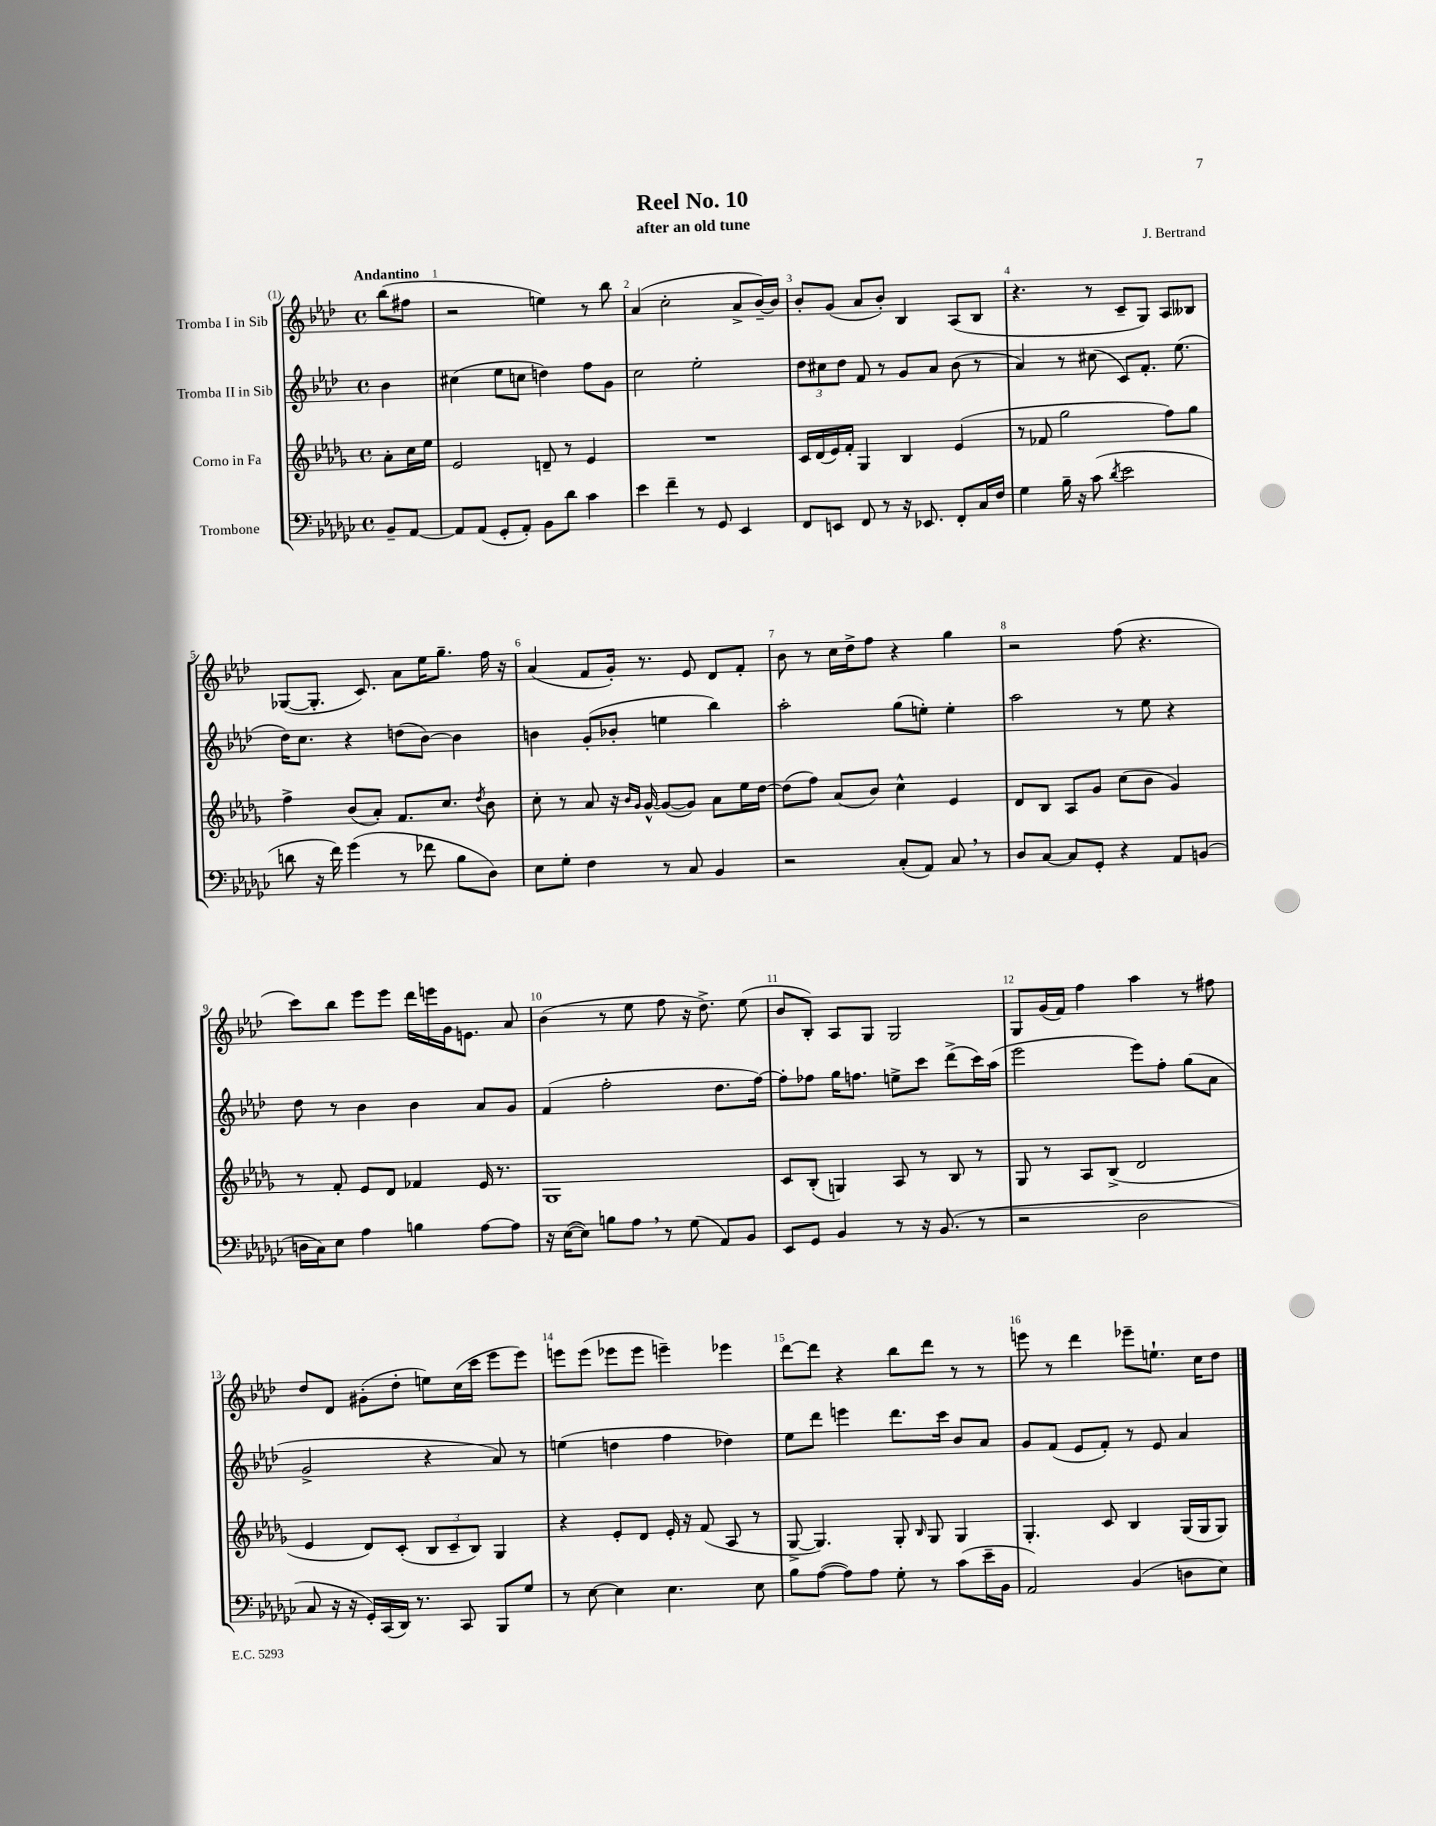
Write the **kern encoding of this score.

**kern	**kern	**kern	**kern
*staff4	*staff3	*staff2	*staff1
*clefF4	*clefG2	*clefG2	*clefG2
*k[b-e-a-d-g-c-]	*k[b-e-a-d-g-]	*k[b-e-a-d-]	*k[b-e-a-d-]
*M4/4	*M4/4	*M4/4	*M4/4
*met(c)	*met(c)	*met(c)	*met(c)
8BB-~/L	8a-'\L	4b-\	(8bb-\L
[8AA-/J	16cc\L	.	8ff#\J
.	16ee-\JJ	.	.
=	=	=	=
8AA-/]L	2e-/	(4cc#\	2r
(8AA-/J	.	.	.
8GG-'/L	.	8ee-\L	.
8AA-'/J)	.	8cc\J	.
8BB-\L	8d~/	4dd\)	4ee\)
8d-\J	8r	.	.
4c-\	4e-/	8ff\L	8r
.	.	8g\J	8bb-\
=	=	=	=
4e-\	1r	2cc\	(4a-/
4f~\	.	.	2cc'\
8r	.	2ee-'\	.
8GG-/	.	.	.
4EE-/	.	.	8a-^/L
.	.	.	[16b-~/L)
.	.	.	16b-/]JJ
=	=	=	=
8FF/L	16c/LL	12dd-\L	8b-'/L
.	(16d-/	.	.
.	.	12cc#\	.
8EE/J	16e-/)	.	(8g/J
.	.	12dd-\J	.
.	16f'/JJ	.	.
8FF/	4G-/	8f/	8a-/L
8r	.	8r	8b-'/J)
16r	4B-/	8g/L	4B-/
8.EE-/	.	.	.
.	.	8a-/J	.
8FF'/L	(4e-/	(8b-\	(8A-/L
16C-/L	.	8r	8B-/J
16F/JJ	.	.	.
=	=	=	=
4G-\	8r	4a-/)	4.r
.	8f-/	.	.
16B-~\	2gg-\	8r	.
16r	.	.	.
(8c-\	.	(8cc#\	8r
8qd-/	.	.	.
2e-\	.	8c/L)	8c~/L
.	.	8.f'/J	8G/J)
.	8ff\L)	.	8A-/L
.	.	(8.ee-\	.
.	8gg-\J	.	8B--/J
=	=	=	=
8d\	4ff^\	16dd-\LK)	([8G-/L
.	.	8.cc\J	.
16r	.	.	8.G-'/]J
16f\)	.	.	.
(4g-\	(8b-/L	4r	.
.	.	.	8.c/)
.	8a-'/J)	.	.
8r	8.f/L	(8dd\L	8a-\L
8f-\	.	[8b-\J)	16ee-\K
.	8.cc/J	.	8.gg~\J
8B-\L	.	4b-\]	.
.	8qdd-/	.	.
8D-\J)	8b-\	.	16ff\
.	.	.	16r
=	=	=	=
8E-\L	8cc'\	4b\	(4a-/
8G-'\J	8r	.	.
4F\	8a-/	(8g'/L	8f/L
.	16r	8b-'/J	16g'/Jk)
.	16qqb-/LL	.	.
.	16qqg-/JJ	.	.
.	[16g-^^/	.	8.r
8r	(8g-/_L	4ee\	.
8C-/	8g-/]J)	.	8e-/
4BB-/	8a-\L	4bb-\)	8d-/L
.	16ee-\L	.	8f'/J
.	[16dd-\JJ	.	.
=	=	=	=
2r	(8dd-\]L	2aa-'\	8b-\
.	8ff\J)	.	8r
.	(8a-/L	.	16cc\LL
.	.	.	16dd-^\J
.	8b-/J)	.	8ff\J
(8C-'/L	4cc^^\	(8gg\L	4r
8AA-/J)	.	8ee'\J)	.
8C-/	4e-/	4ee'\	4gg\
8r	.	.	.
=	=	=	=
8D-/L	8d-/L	2aa-\	2r
[8C-/J	8B-/J	.	.
8C-/]L	8A-/L	.	.
8GG-'/J	8g-/J	.	.
4r	(8cc\L	8r	(8ff\
.	8b-\J	8ee-\	4.r
8AA-/L	4g-/)	4r	.
(8BB/J	.	.	.
=	=	=	=
16D\LL	8r	8dd-\	8ccc\L)
16C-\J)	.	.	.
8E-\J	8f'/	8r	8bb-\J
4A-\	8e-/L	4b-\	8eee-\L
.	8d-/J	.	8eee-\J
4B\	4f-/	4b-\	16ddd-\LL
.	.	.	16eee\
.	.	.	16g\J
.	.	.	8.e\J
[8A-\L	16e-/	8a-/L	.
.	8.r	.	.
8A-\]J	.	8g/J	8a-/
=	=	=	=
16r	1G-	(4f/	(4b-\
([16E-\LK	.	.	.
8E-\]J)	.	.	.
8B\L	.	2ff'\	8r
8A-\J	.	.	8ee-\
8r	.	.	8ff\
(8G-\	.	.	16r
.	.	.	8.dd-^\)
8AA-/L)	.	8.dd-\L	.
8BB-/J	.	.	(8ee-\
.	.	[16ff\Jk)	.
=	=	=	=
8EE-/L	8c/L	8ff'\]L	8b-/L
8GG-/J	(8B-'/J	8ff-\J	8B-'/J)
4BB-/	4G/)	16gg\LK	8A-/L
.	.	8.ff\J	.
.	.	.	8G/J
8r	8A-/	8ee^\L	2G/
16r	8r	8ccc\J	.
(8.BB-/	.	.	.
.	8B-/	(8ddd-^\L	.
8r	8r	16ccc\L)	.
.	.	(16aa-\JJ	.
=	=	=	=
2r	8G-/	2eee-\	8G/L
.	8r	.	(16g/L
.	.	.	16f/JJ)
.	8A-/L	.	4ff\
.	(8B-^/J	.	.
2D-\	2d-/	8eee-\L)	4aa-\
.	.	8ff'\J	.
.	.	(8gg\L	8r
.	.	8a-\J	8ff#\
=	=	=	=
8C-/	4e-/	2g^/	8dd-/L
16r	.	.	8d-/J
16r	.	.	.
16GG-'/LL)	8d-/L)	.	(8g#'\L
(16CC-/	.	.	.
16DD-/JJ)	(8c'/J	.	8dd-'\J
8.r	.	.	.
.	12B-/L	4r	8ee\L)
.	12c~/	.	.
8CC-/	.	.	(16cc\L
.	12B-/J)	.	.
.	.	.	16ccc\JJ
8BBB-/L	4G-/	8a-/)	8eee-\L
8G-/J	.	8r	8eee-\J)
=	=	=	=
8r	4r	(4ee\	8eee\L
[8E-\	.	.	(8eee\J
4E-\]	8e-'/L	4dd\	8eee-\L
.	8d-/J	.	8eee-\J
4.E-\	16e-'/	4ff\	4eee~\)
.	16r	.	.
.	(8f/	.	.
.	8A-/	4dd-\)	4eee-\
8E-\	8r	.	.
=	=	=	=
8B-\L	[8G-^/	8ee-\L	[8ddd-\L
([8A-\J	4.G-/])	8ddd-\J	8ddd-\]J
8A-\]L)	.	4eee\	4r
8A-\J	.	.	.
8G-'\	8G-'/	8.ddd-\L	8bb-\L
.	16qqB-/	.	.
8r	8G-/	.	8ddd-\J
.	.	16ccc\Jk	.
(8c-\L	4G-/	8b-/L	8r
16e-~\L	.	8a-/J	8r
16BB-\JJ	.	.	.
=	=	=	=
2AA-/)	4.G-'/	8g/L	8eee\
.	.	(8f/J	8r
.	.	8e-/L	4ddd-\
.	8c/	8f'/J)	.
(4BB-/	4B-/	8r	8eee-~\L
.	.	8e-/	8.ee`\J
8D\L	(16G-/LL	4a-/	.
.	16G-/J	.	16cc\LK
8E-\J)	8G-/J)	.	8dd-\J
==	==	==	==
*-	*-	*-	*-
